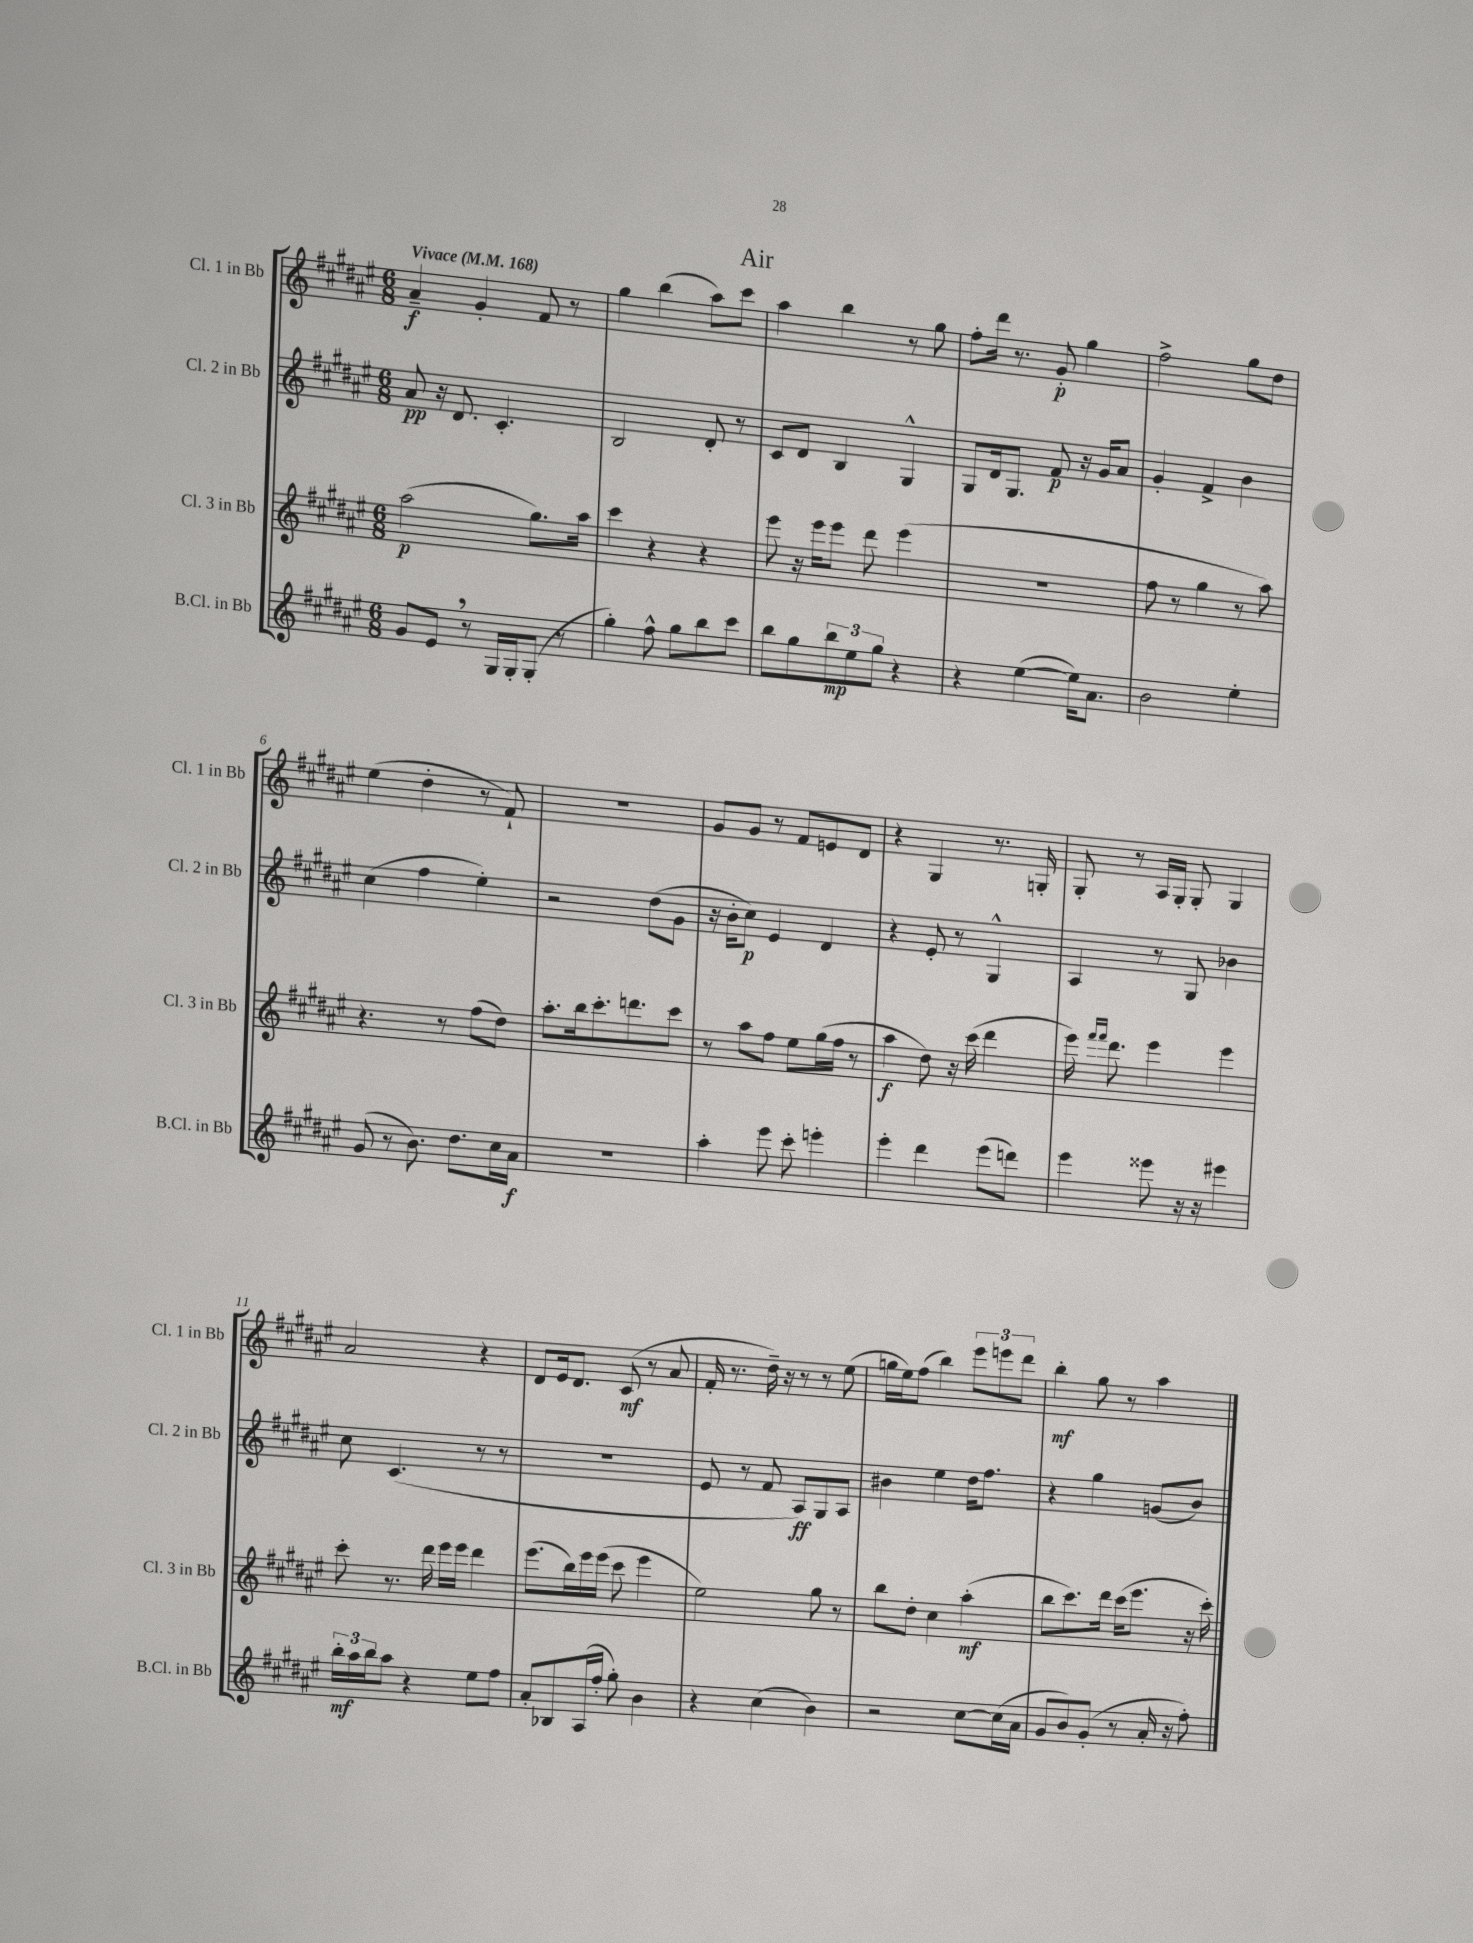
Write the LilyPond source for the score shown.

\header { title = "Air" }
<<
\new StaffGroup <<
\new Staff = "s0" \with { instrumentName = "Cl. 1 in Bb" shortInstrumentName = "Cl. 1 in Bb" } {
    \clef treble \key fis \major \numericTimeSignature \time 6/8 \tempo "Vivace" 4 = 168
    ais'4--\f gis'4-. fis'8 r8 |
    gis''4 b''4( ais''8) cis'''8 |
    ais''4 b''4 r8 gis''8 |
    fis''8-. dis'''16 r8. gis'8-.\p gis''4 |
    fis''2-> gis''8 dis''8 |
    eis''4( dis''4-. r8 fis'8-!) |
    R2. |
    gis'8 gis'8 r8 fis'8 e'8 dis'8 |
    r4 gis4 r8. g16-. |
    gis8-. r8 ais16 gis16-. gis8-. gis4 |
    ais'2 r4 |
    dis'8 eis'16 dis'8. cis'8\mf( r8 ais'8 |
    fis'16-. r8. dis''16--) r16 r8 r8 eis''8( |
    g''16 eis''16) fis''8( b''4) \tuplet 3/2 { eis'''8 e'''8 dis'''8 } |
    b''4-.\mf gis''8 r8 ais''4 \bar "|." |
}
\new Staff = "s1" \with { instrumentName = "Cl. 2 in Bb" shortInstrumentName = "Cl. 2 in Bb" } {
    \clef treble \key fis \major \numericTimeSignature \time 6/8
    ais'8\pp r16 dis'8. cis'4.-. |
    b2 dis'8-. r8 |
    cis'8 dis'8 b4 gis4-^ |
    gis8 dis'16 gis8. fis'8\p r16 gis'16 ais'8 |
    gis'4-. fis'4-> b'4 |
    cis''4( fis''4 eis''4-.) |
    r2 dis''8( gis'8 |
    r16 b'16-. cis''8\p) eis'4 dis'4 |
    r4 eis'8-. r8 gis4-^ |
    ais4 r8 gis8 bes'4 |
    cis''8 cis'4.( r8 r8 |
    R2. |
    eis'8 r8 fis'8 ais8\ff) gis8 ais8 |
    bis'4 eis''4 dis''16 fis''8. |
    r4 gis''4 g'8( b'8) \bar "|." |
}
\new Staff = "s2" \with { instrumentName = "Cl. 3 in Bb" shortInstrumentName = "Cl. 3 in Bb" } {
    \clef treble \key fis \major \numericTimeSignature \time 6/8
    ais''2\p( gis''8.) ais''16 |
    cis'''4 r4 r4 |
    eis'''8 r16 eis'''16 eis'''8 dis'''8 eis'''4( |
    R2. |
    fis''8 r8 gis''4 r8 ais''8) |
    r4. r8 fis''8( dis''8) |
    ais''8.-. b''16 cis'''8.-. d'''8. cis'''8 |
    r8 ais''8 fis''8 eis''8 gis''16( fis''16 r8 |
    ais''4\f dis''8) r16 cis'''16( dis'''4 |
    eis'''16) \grace { fis'''16 fis'''16 } dis'''8. eis'''4 eis'''4 |
    cis'''8-. r8. dis'''16 eis'''16 eis'''16 dis'''4 |
    eis'''8.( b''16) eis'''16 eis'''16( cis'''8 eis'''4 |
    eis''2) gis''8 r8 |
    b''8 dis''8-. cis''4 ais''4-.\mf( |
    b''8 cis'''8.) dis'''16 cis'''16( eis'''8. r16 cis'''16-.) \bar "|." |
}
\new Staff = "s3" \with { instrumentName = "B.Cl. in Bb" shortInstrumentName = "B.Cl. in Bb" } {
    \clef treble \key fis \major \numericTimeSignature \time 6/8
    gis'8 eis'8 \breathe r8 gis16 gis16-. gis8-.( r8 |
    gis''4-.) fis''8-^ gis''8 b''8 cis'''8 |
    b''8 gis''8 \tuplet 3/2 { b''8\mp eis''8 gis''8 } r4 |
    r4 eis''4~( eis''16) ais'8. |
    b'2 eis''4-. |
    gis'8( r8 b'8.) dis''8. cis''16 ais'16\f |
    R2. |
    ais''4-. eis'''8 cis'''8-. e'''4-. |
    eis'''4-. dis'''4 eis'''8( d'''8) |
    eis'''4 eisis'''8 r16 r16 eis'''4 |
    \tuplet 3/2 { b''16-.\mf ais''16 b''16 } ais''8 r4 eis''8 fis''8 |
    ais'8-. bes8 ais16( fis''16-. gis''8-.) b'4 |
    r4 cis''4( b'4) |
    r2 cis''8~ cis''16( ais'16 |
    gis'8 b'8) gis'8-.( r8 ais'16-. r16 fis''8-.) \bar "|." |
}
>>
>>
